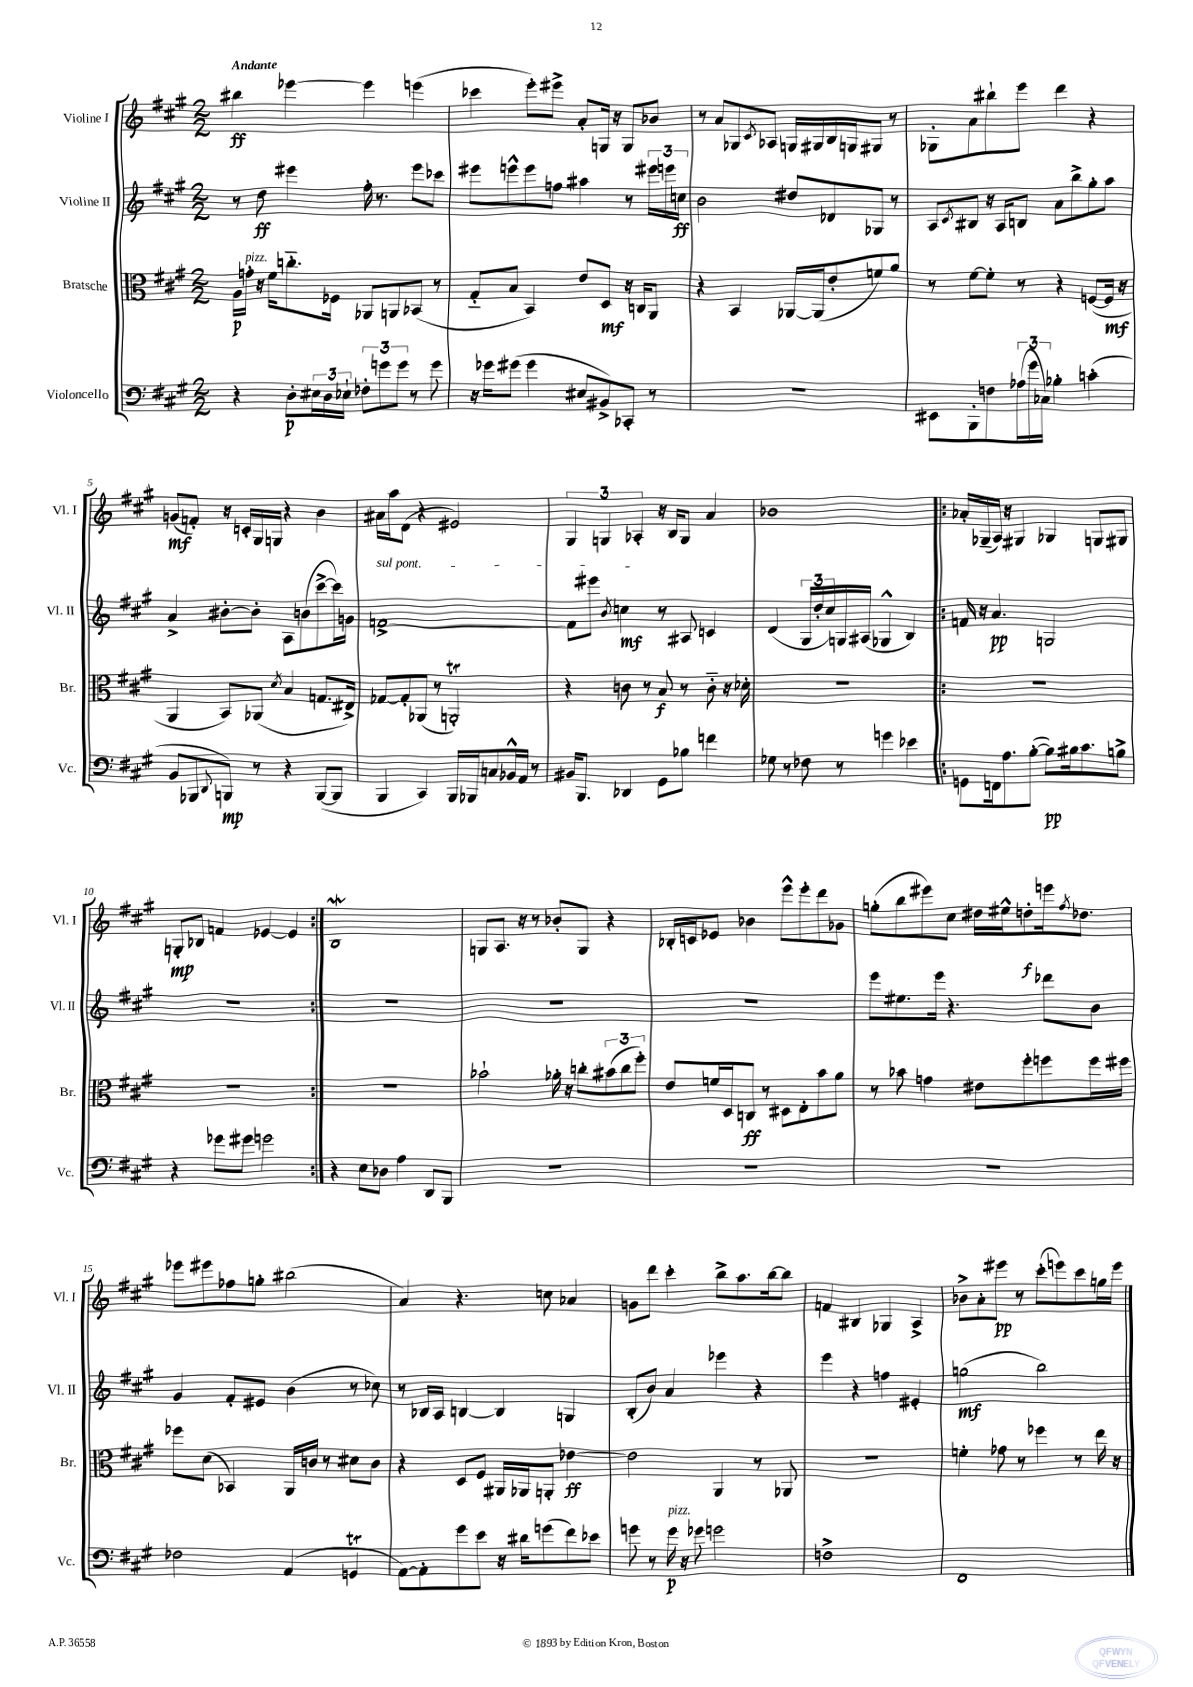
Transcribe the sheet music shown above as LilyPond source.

<<
\new StaffGroup <<
\new Staff = "s0" \with { instrumentName = "Violine I" shortInstrumentName = "Vl. I" } {
    \clef treble \key a \major \numericTimeSignature \time 2/2 \tempo "Andante"
    bis''4\ff ees'''4~ ees'''4 e'''4( |
    ces'''4 e'''8-.) eis'''8-> a'8-. g16 r16 g8 bes'8 |
    r8 a'8 ges8 \acciaccatura { cis'8 } aes8 g16 gis16 b16 g16 gis8 r8 |
    ges8-. a'8 bis''8-! e'''8 d'''4 r4 |
    g'8\mf( f'8-.) r16 c'16-. gis16 g16 r4 b'4 |
    ais'16 a''16 d'8( r4 eis'2) |
    \tuplet 3/2 { gis4 g4 aes4-. } r16 b16 g8 a'4 |
    bes'1 |
    \repeat volta 2 { aes'16-. ges16--( a16) r16 gis4 ges4 g8 gis8 |
    g8-.\mp bes8 f'4 ees'4~ ees'4 | }
    b1\mordent |
    g8 a8. r16 r8 bes'8-. g8 r4 |
    bes16-. c'16 ees'8 bes'4 e'''8-^ e'''8-. d'''8 ges'8 |
    g''8-.( b''8 eis'''8) cis''8 dis''16 eis''16-^ d''8-.\f e'''16 \acciaccatura { fis''8 } des''8. |
    ees'''8 eis'''8 fes''8 g''8-. bis''2( |
    a'4) r4. c''8 aes'4 |
    g'8 d'''8 cis'''4-. b''8-> a''8. b''16~ b''8 |
    f'4 bis4 ges4 a4-> |
    bes'8-> a'8-. eis'''8\pp r8 cis'''8-.( e'''8) cis'''8 g''16 e'''16 \bar "|." |
}
\new Staff = "s1" \with { instrumentName = "Violine II" shortInstrumentName = "Vl. II" } {
    \clef treble \key a \major \numericTimeSignature \time 2/2
    r8 d''8\ff eis'''4 fis''16-. r8. eis'''8 ces'''8 |
    eis'''8 e'''8-^ e'''8 f''8 ais''4 r8 \tuplet 3/2 { eis'''16 e'''16 c''16\ff } |
    b'2 dis''8 des'8 ges8 r8 |
    a8 \acciaccatura { cis'8 } bis8 r16 a16 b8 a'8 b''8-> gis''8-. a''8 |
    a'4-> bis'8~-. bis'8-. a8 b'8( cis'''8~-> cis'''16) g'16 |
    \once \override TextSpanner.bound-details.left.text = \markup { \italic "sul pont." } f'1~->\startTextSpan |
    f'8 eis'''8 \acciaccatura { b'8 } c''4\mf\stopTextSpan r8 ais8 c'4 |
    d'4( \tuplet 3/2 { gis16 d''16-. cis''16) } g16 ais16( ges4-^ b4) |
    \repeat volta 2 { f'16 r16 a'4.\pp g2 |
    R1 | }
    R1 |
    R1 |
    R1 |
    e'''8 eis''8. e'''16 r4. des'''8 b'8 |
    gis'4 fis'8-. eis'8 b'4( r8 ces''8) |
    r8 bes16 a16 b4~ b4 g4 |
    b8-.( b'8) a'4 ees'''4 r4 |
    e'''4 r4 f''4 eis'4-. |
    g''2\mf( b''2) \bar "|." |
}
\new Staff = "s2" \with { instrumentName = "Bratsche" shortInstrumentName = "Br." } {
    \clef alto \key a \major \numericTimeSignature \time 2/2
    a16\p g'16-.^\markup { \italic "pizz." } r16 fis'16 c''8.-_ fes16 aes,8 a,8 bes,8( r8 |
    gis8-_ b8 b,4) e'8 d8\mf r16 c16 a,8 |
    r4 b,4 aes,16~ aes,16( e'8-. f'8) a'8 |
    r8 fis'8~ fis'8-. r8 r4 f8~( f16\mf r16 |
    a,4 b,8) aes,8( \acciaccatura { d'8 } b4 g8. eis16->) |
    ges8~ ges8-. aes,8( r8 a,2-.\trill) |
    r4 c'8 r8 b8\f r8 c'8-_ r16 des'16-. |
    R1 |
    \repeat volta 2 { R1 |
    R1 | }
    R1 |
    bes'2-! aes'16-. r16 c''8-. \tuplet 3/2 { bis'8( c''8 fis''8-.) } |
    e'8 f'16 d16 c8\ff r8 dis8 e8-. b'8 a'8 |
    r8 bes'8 g'4 eis'8 fis''8-. f''8 f''16 fis''16 |
    fes''8 d'8( bes,4) a,16 c'16 r8 dis'8 c'8 |
    r4 d8 fis8 ais,16 aes,16 a,8-. ees'4~\ff |
    ees'2 a,4 r8 aes,8 |
    R1 |
    f'4-. ges'8 r8 fes''4 r8 e''16 r16 \bar "|." |
}
\new Staff = "s3" \with { instrumentName = "Violoncello" shortInstrumentName = "Vc." } {
    \clef bass \key a \major \numericTimeSignature \time 2/2
    r4 d8-.\p \tuplet 3/2 { eis16 d16 ees16-! } \tuplet 3/2 { fes8-. g'8 g'8 } r8 g'8 |
    r16 ges'16 gis'8( gis'4 eis8 bis,8->) ces,8-. r8 |
    R1 |
    eis,8 b,,8-. f8 \tuplet 3/2 { aes16( gis'16 ces16) } bes4-. c'4-.( |
    b,8 bes,,8 \appoggiatura { d,8 } b,,8\mp) r8 r4 b,,8~( b,,8 |
    b,,4 cis,4) b,,16 bes,,16 c8 bes,16-^ a,16 r8 |
    bis,16 b,,8. des,4 gis,8 bes8 f'4 |
    ges8 r8 fes8 r8 g'4 ees'4 |
    \repeat volta 2 { g,8 f,16 a8. b8~-.( b8\pp) bis16 cis'8. b8-> |
    r4 ges'8 gis'8 g'2 | }
    r4 e8 des8 a4 d,8 b,,8 |
    R1 |
    R1 |
    R1 |
    fes2 a,4( g,4\trill |
    a,8~) a,8-. gis'8 e'8 r16 dis'16 g'8( fis'8) ees'8 |
    g'8 r8 g'16\p^\markup { \italic "pizz." } r16 ges'8 g'2 |
    f1-> |
    fis,1 \bar "|." |
}
>>
>>
